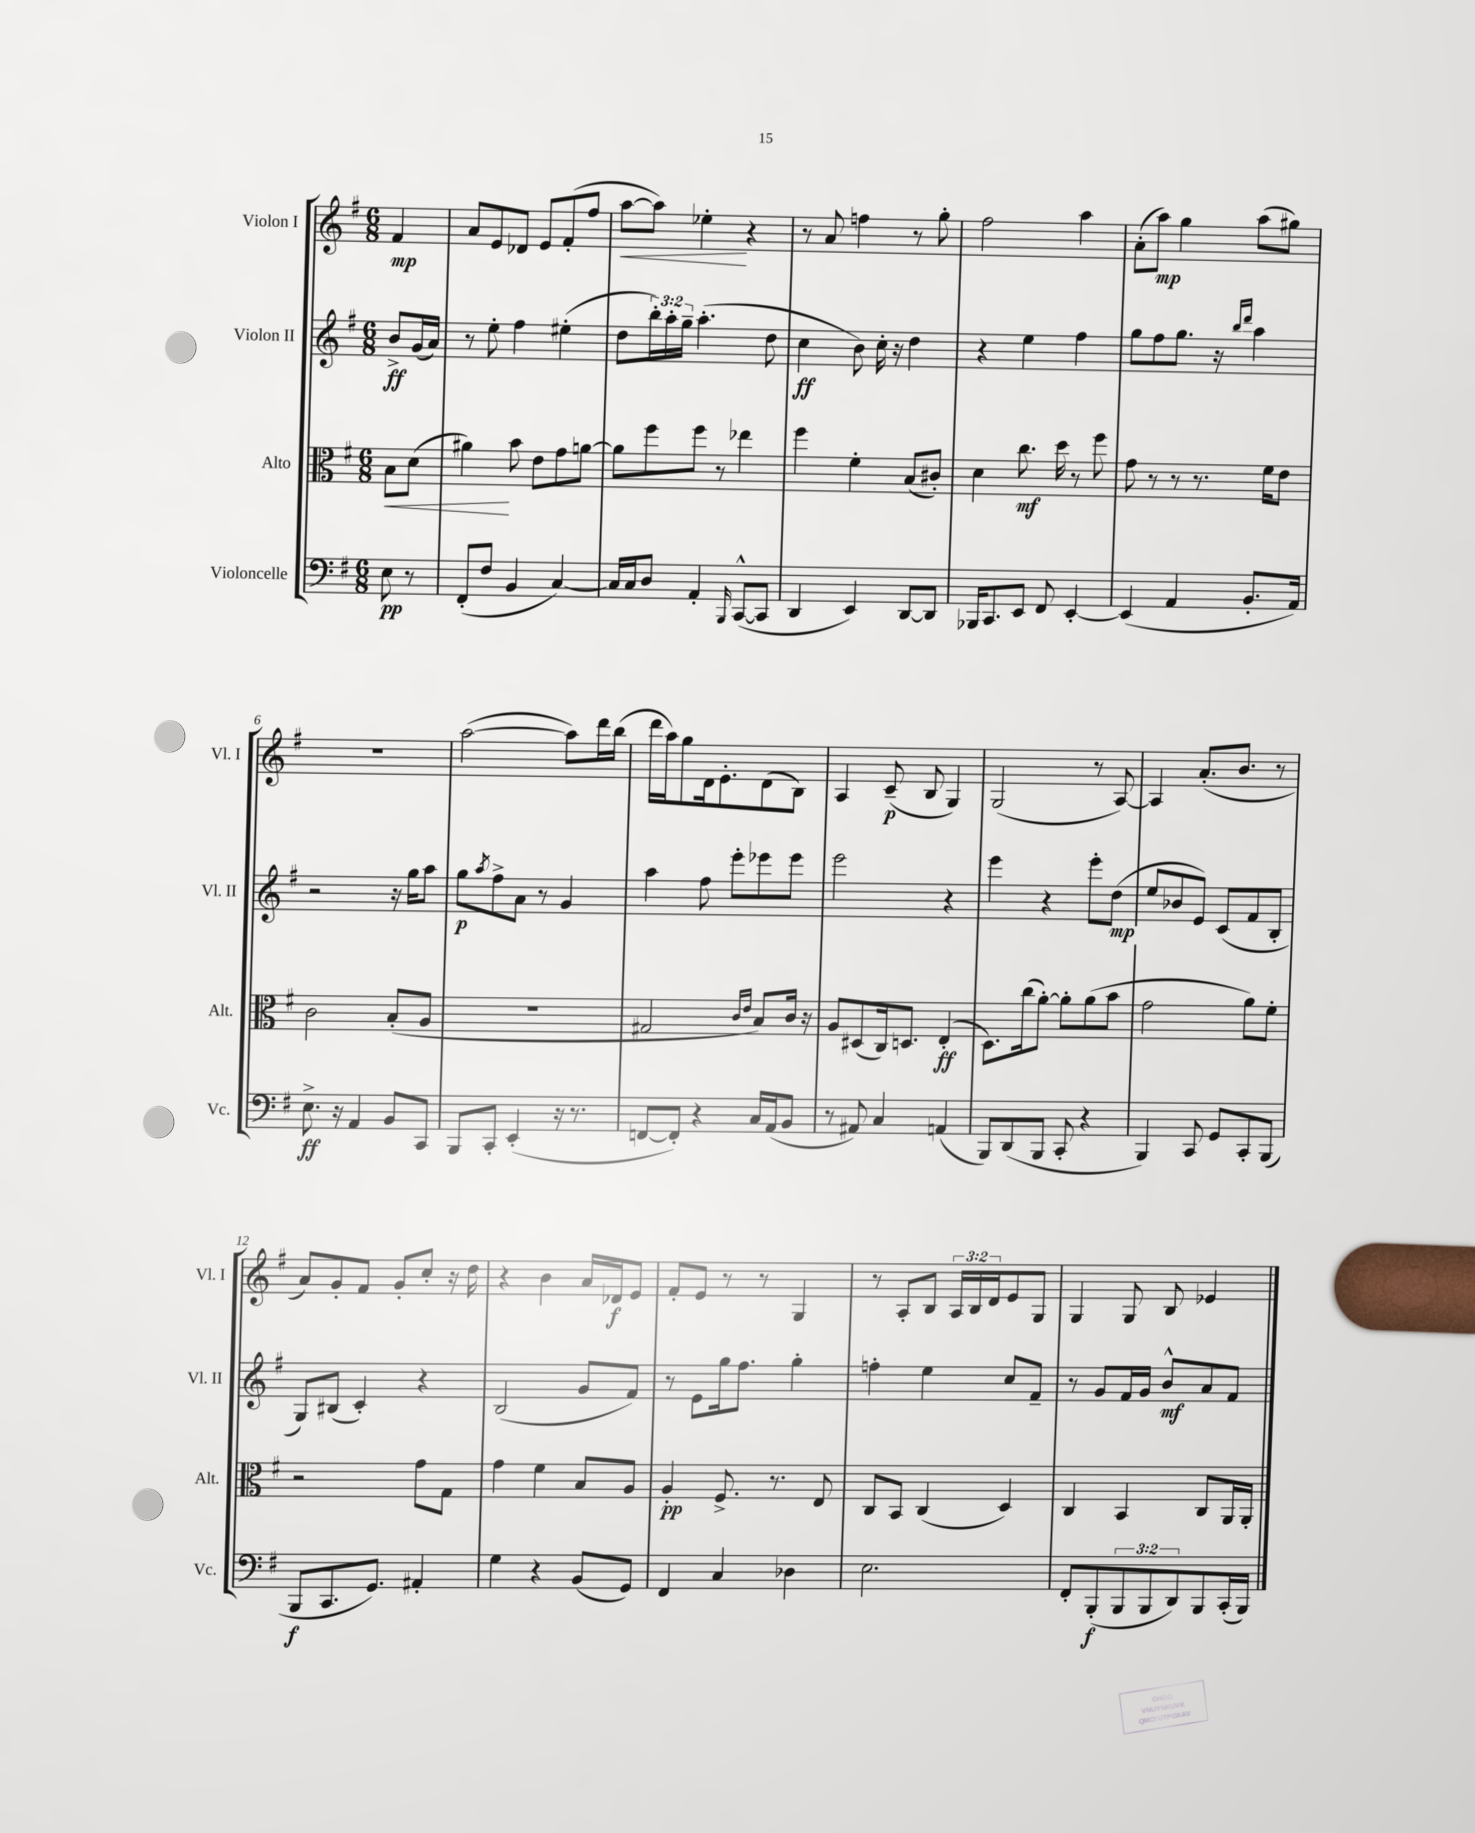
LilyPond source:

<<
\new StaffGroup <<
\new Staff = "s0" \with { instrumentName = "Violon I" shortInstrumentName = "Vl. I" } {
    \clef treble \key g \major \numericTimeSignature \time 6/8 \override Staff.TupletNumber.text = #tuplet-number::calc-fraction-text \partial 4
    fis'4\mp |
    a'8 e'8 des'8 e'8 fis'8-.( fis''8 |
    a''8~\< a''8) ees''4-.\! r4 |
    r8 a'8 f''4 r8 g''8-. |
    fis''2 a''4 |
    a'8-.( a''8\mp) g''4 a''8( gis''8) |
    R2. |
    a''2~( a''8) d'''16 b''16( |
    d'''16 a''16) g''8 d'16 e'8.-. d'8( b8) |
    a4 c'8--\p( b8 g4) |
    g2( r8 a8~) |
    a4 a'8.-.( b'8. r8 |
    a'8) g'8-. fis'8 g'8-. c''8-. r16 d''16 |
    r4 b'4 a'16 des'16\f e'8 |
    fis'8-. e'8 r8 r8 g4 |
    r8 a8-. b8 \tuplet 3/2 { a16 b16 d'16 } e'8 g8 |
    g4 g8 b8 ees'4 \bar "|." |
}
\new Staff = "s1" \with { instrumentName = "Violon II" shortInstrumentName = "Vl. II" } {
    \clef treble \key g \major \numericTimeSignature \time 6/8 \override Staff.TupletNumber.text = #tuplet-number::calc-fraction-text \partial 4
    b'8->\ff g'16( a'16) |
    r8 e''8-. fis''4 eis''4-.( |
    d''8 \tuplet 3/2 { b''16-.) a''16-. g''16-- } a''4.-.( d''8 |
    c''4\ff b'8) c''16-. r16 d''4 |
    r4 e''4 fis''4 |
    g''8 fis''8 g''8. r16 \grace { b''16 d'''16 } a''4 |
    r2 r16 g''16 a''8 |
    g''8\p \acciaccatura { a''8 } fis''8-> a'8 r8 g'4 |
    a''4 fis''8 e'''8-. ees'''8 ees'''8 |
    e'''2 r4 |
    e'''4 r4 e'''8-. d''8\mp( |
    e''8 bes'8 e'8) c'8( fis'8 b8-. |
    g8) bis8( c'4-.) r4 |
    b2( g'8 fis'8) |
    r8 e'8 g''16 fis''8. g''4-. |
    f''4-. e''4 c''8 fis'8-- |
    r8 g'8 fis'16 g'16 b'8-^\mf a'8 fis'8 \bar "|." |
}
\new Staff = "s2" \with { instrumentName = "Alto" shortInstrumentName = "Alt." } {
    \clef alto \key g \major \numericTimeSignature \time 6/8 \partial 4
    b8\< d'8( |
    ais'4\!) b'8 e'8 g'8 a'8~ |
    a'8 fis''8 fis''8 r8 ees''4 |
    fis''4 fis'4-. b8( cis'8-.) |
    d'4 c''8.\mf d''16 r8 fis''8 |
    g'8 r8 r8 r8. fis'16 e'8 |
    c'2 b8-.( a8 |
    R2. |
    gis2 \grace { c'16 e'16 } b8) c'16 r16 |
    a8 dis8( c16) d8. e4-.\ff( |
    d8.) c''16( a'8~-.) a'8-. a'8( b'8 |
    g'2 a'8) fis'8-. |
    r2 g'8 g8 |
    g'4 fis'4 b8 a8 |
    a4-.\pp fis8.-> r8. e8 |
    c8 b,8 c4( d4) |
    c4 b,4 c8 a,16 a,16-. \bar "|." |
}
\new Staff = "s3" \with { instrumentName = "Violoncelle" shortInstrumentName = "Vc." } {
    \clef bass \key g \major \numericTimeSignature \time 6/8 \override Staff.TupletNumber.text = #tuplet-number::calc-fraction-text \partial 4
    e8\pp r8 |
    fis,8-.( fis8 b,4 c4~) |
    c16 c16 d8 a,4-. \grace { b,,16 } c,8~-^( c,8 |
    d,4 e,4) d,8~ d,8 |
    bes,,16 c,8. e,8 fis,8 e,4~-. |
    e,4( a,4 b,8.-. a,16) |
    e8.->\ff r16 a,4 b,8 c,8 |
    b,,8 c,8-. e,4-.( r16 r8. |
    f,8~ f,8-.) r4 c16 a,16( b,8 |
    r8 ais,8) c4 a,4( |
    b,,8) d,8( b,,8 c,8-. r4 |
    b,,4) c,8 g,8 c,8-. b,,8( |
    b,,8\f c,8. g,8.) ais,4-. |
    g4 r4 b,8( g,8) |
    fis,4 c4 des4 |
    e2. |
    fis,8-. b,,8-.\f( \tuplet 3/2 { b,,8 b,,8 d,8) } b,,8 c,16-.( b,,16) \bar "|." |
}
>>
>>
